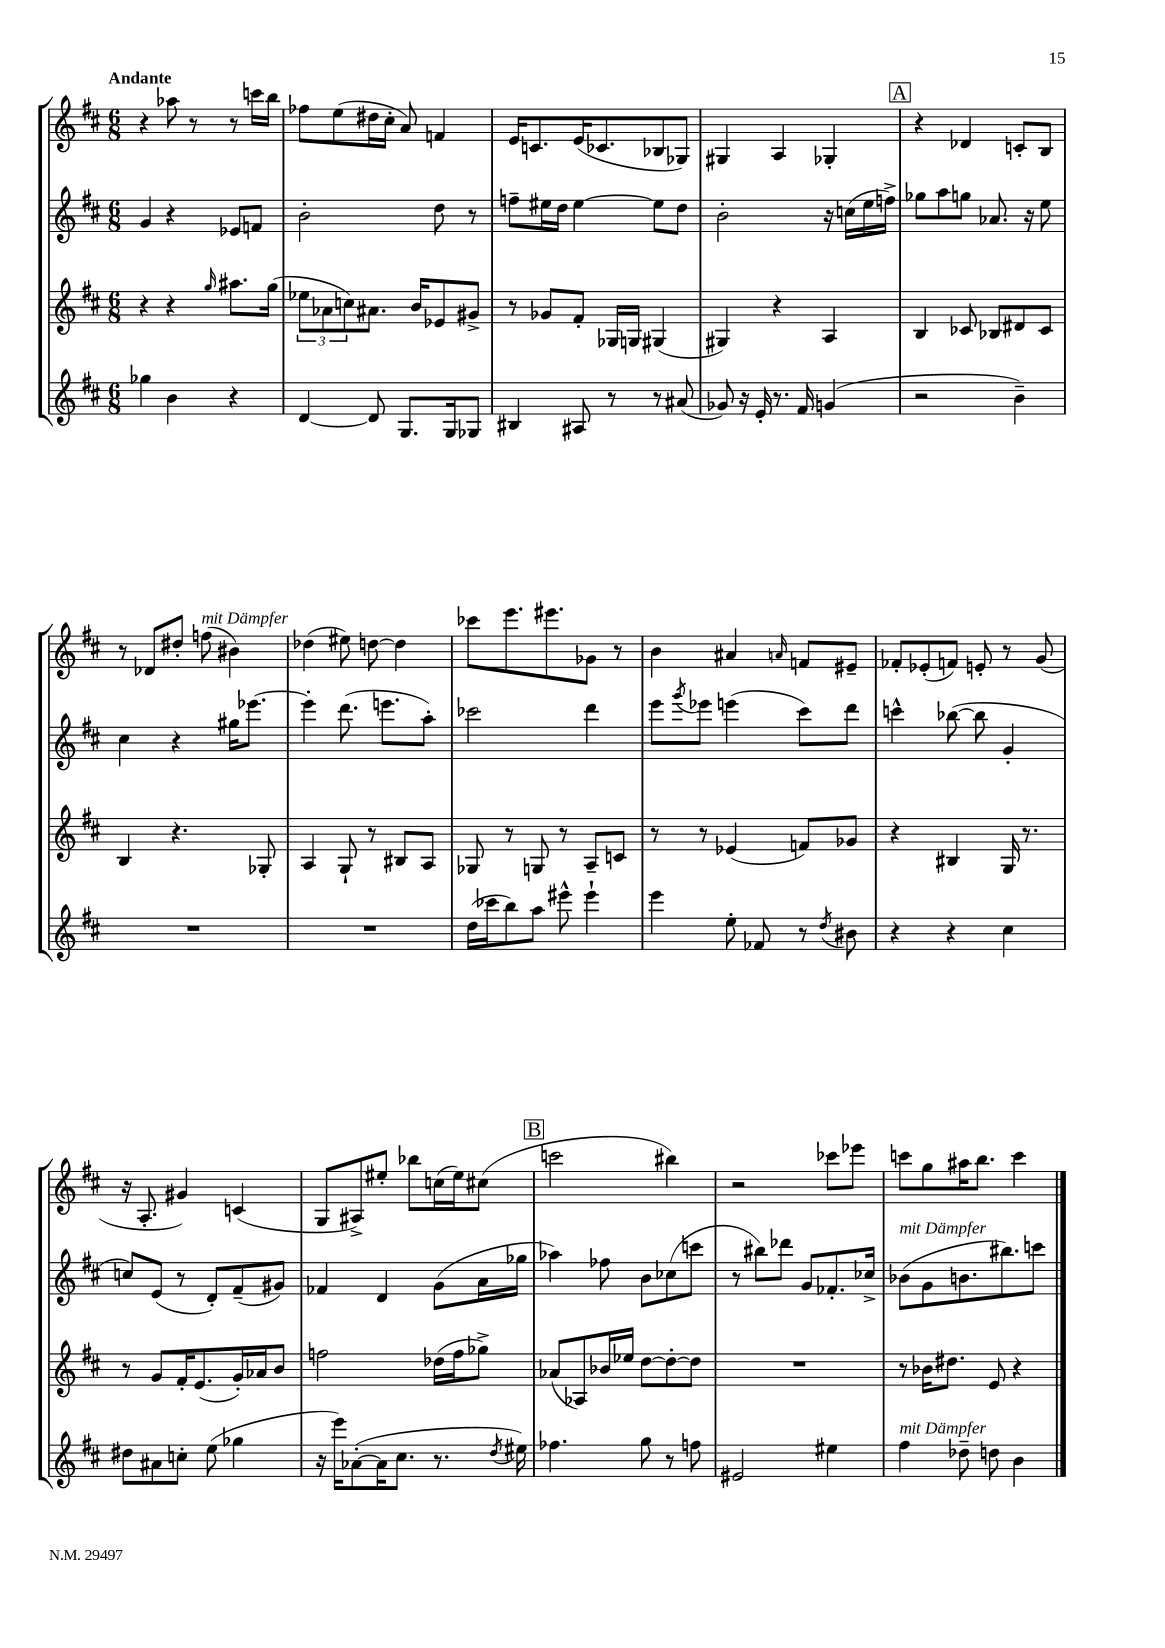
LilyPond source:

<<
\new StaffGroup <<
\new Staff = "s0" {
    \clef treble \key d \major \numericTimeSignature \time 6/8 \tempo "Andante"
    r4 aes''8 r8 r8 c'''16 b''16 |
    fes''8 e''8( dis''16 cis''16-. a'8) f'4 |
    e'16 c'8. e'16( ces'8. bes8 ges8) |
    gis4 a4 ges4-. |
    \mark \markup { \box "A" } r4 des'4 c'8-. b8 |
    r8 des'8 dis''8-. f''8^\markup { \italic "mit Dämpfer" }( bis'4) |
    des''4( eis''8) d''8~ d''4 |
    ces'''8 e'''8. eis'''8. ges'8 r8 |
    b'4 ais'4 \grace { a'16 } f'8 eis'8-- |
    fes'8-. ees'8-.( f'8) e'8-. r8 g'8( |
    r16 a8.-. gis'4) c'4( |
    g8 ais8->) eis''8-. bes''8 c''16( eis''16) cis''8( |
    \mark \markup { \box "B" } c'''2 bis''4) |
    r2 ces'''8 ees'''8 |
    c'''8 g''8 ais''16 b''8. c'''4 \bar "|." |
}
\new Staff = "s1" {
    \clef treble \key d \major \numericTimeSignature \time 6/8
    g'4 r4 ees'8 f'8 |
    b'2-. d''8 r8 |
    f''8-- eis''16 d''16 eis''4~ eis''8 d''8 |
    b'2-. r16 c''16( e''16 f''16->) |
    \mark \markup { \box "A" } ges''8 a''8 g''8 aes'8. r16 e''8 |
    cis''4 r4 gis''16 ees'''8.~ |
    ees'''4-. d'''8.( e'''8. a''8-.) |
    ces'''2 d'''4 |
    e'''8 \acciaccatura { g'''8 } ees'''8 e'''4( cis'''8) d'''8 |
    c'''4-^ bes''8~( bes''8 g'4-. |
    c''8) e'8( r8 d'8-.) fis'8--( gis'8) |
    fes'4 d'4 g'8( a'16 ges''16 |
    \mark \markup { \box "B" } aes''4) fes''8 b'8 ces''8( c'''8 |
    r8 bis''8) des'''8 g'8 fes'8.-. ces''16-> |
    bes'8^\markup { \italic "mit Dämpfer" }( g'8 b'8. bis''8.) c'''8 \bar "|." |
}
\new Staff = "s2" {
    \clef treble \key d \major \numericTimeSignature \time 6/8
    r4 r4 \grace { g''16 } ais''8. g''16( |
    \tuplet 3/2 { ees''8 aes'8 c''8) } ais'8. b'16 ees'8 gis'8-> |
    r8 ges'8 fis'8-. ges16 g16 gis4( |
    gis4) r4 a4 |
    \mark \markup { \box "A" } b4 ces'8 bes8 dis'8 ces'8 |
    b4 r4. ges8-. |
    a4 g8-! r8 bis8 a8 |
    ges8 r8 g8 r8 a8-- c'8 |
    r8 r8 ees'4( f'8) ges'8 |
    r4 bis4 g16 r8. |
    r8 g'8 fis'16-. e'8.( g'16-.) aes'16 b'8 |
    f''2 des''16( f''16 ges''8->) |
    \mark \markup { \box "B" } aes'8( aes8) bes'16 ees''16 d''8~ d''8~-. d''8 |
    R2. |
    r8 bes'16 dis''8. e'8 r4 \bar "|." |
}
\new Staff = "s3" {
    \clef treble \key d \major \numericTimeSignature \time 6/8
    ges''4 b'4 r4 |
    d'4~ d'8 g8. g16 ges8 |
    bis4 ais8 r8 r8 ais'8( |
    ges'8) r16 e'16-. r8. fis'16 g'4( |
    \mark \markup { \box "A" } r2 b'4--) |
    R2. |
    R2. |
    d''16( ces'''16 b''8) a''8 eis'''8-^ eis'''4-! |
    e'''4 e''8-. fes'8 r8 \acciaccatura { d''8 } bis'8 |
    r4 r4 cis''4 |
    dis''8 ais'8 c''8-. e''8( ges''4 |
    r16 e'''16) aes'8~-.( aes'16 cis''8. r8. \acciaccatura { d''8 } eis''16) |
    \mark \markup { \box "B" } fes''4. g''8 r8 f''8 |
    eis'2 eis''4 |
    fis''4^\markup { \italic "mit Dämpfer" } des''8-- d''8 b'4 \bar "|." |
}
>>
>>
\layout { \context { \Score \remove "Bar_number_engraver" } }
